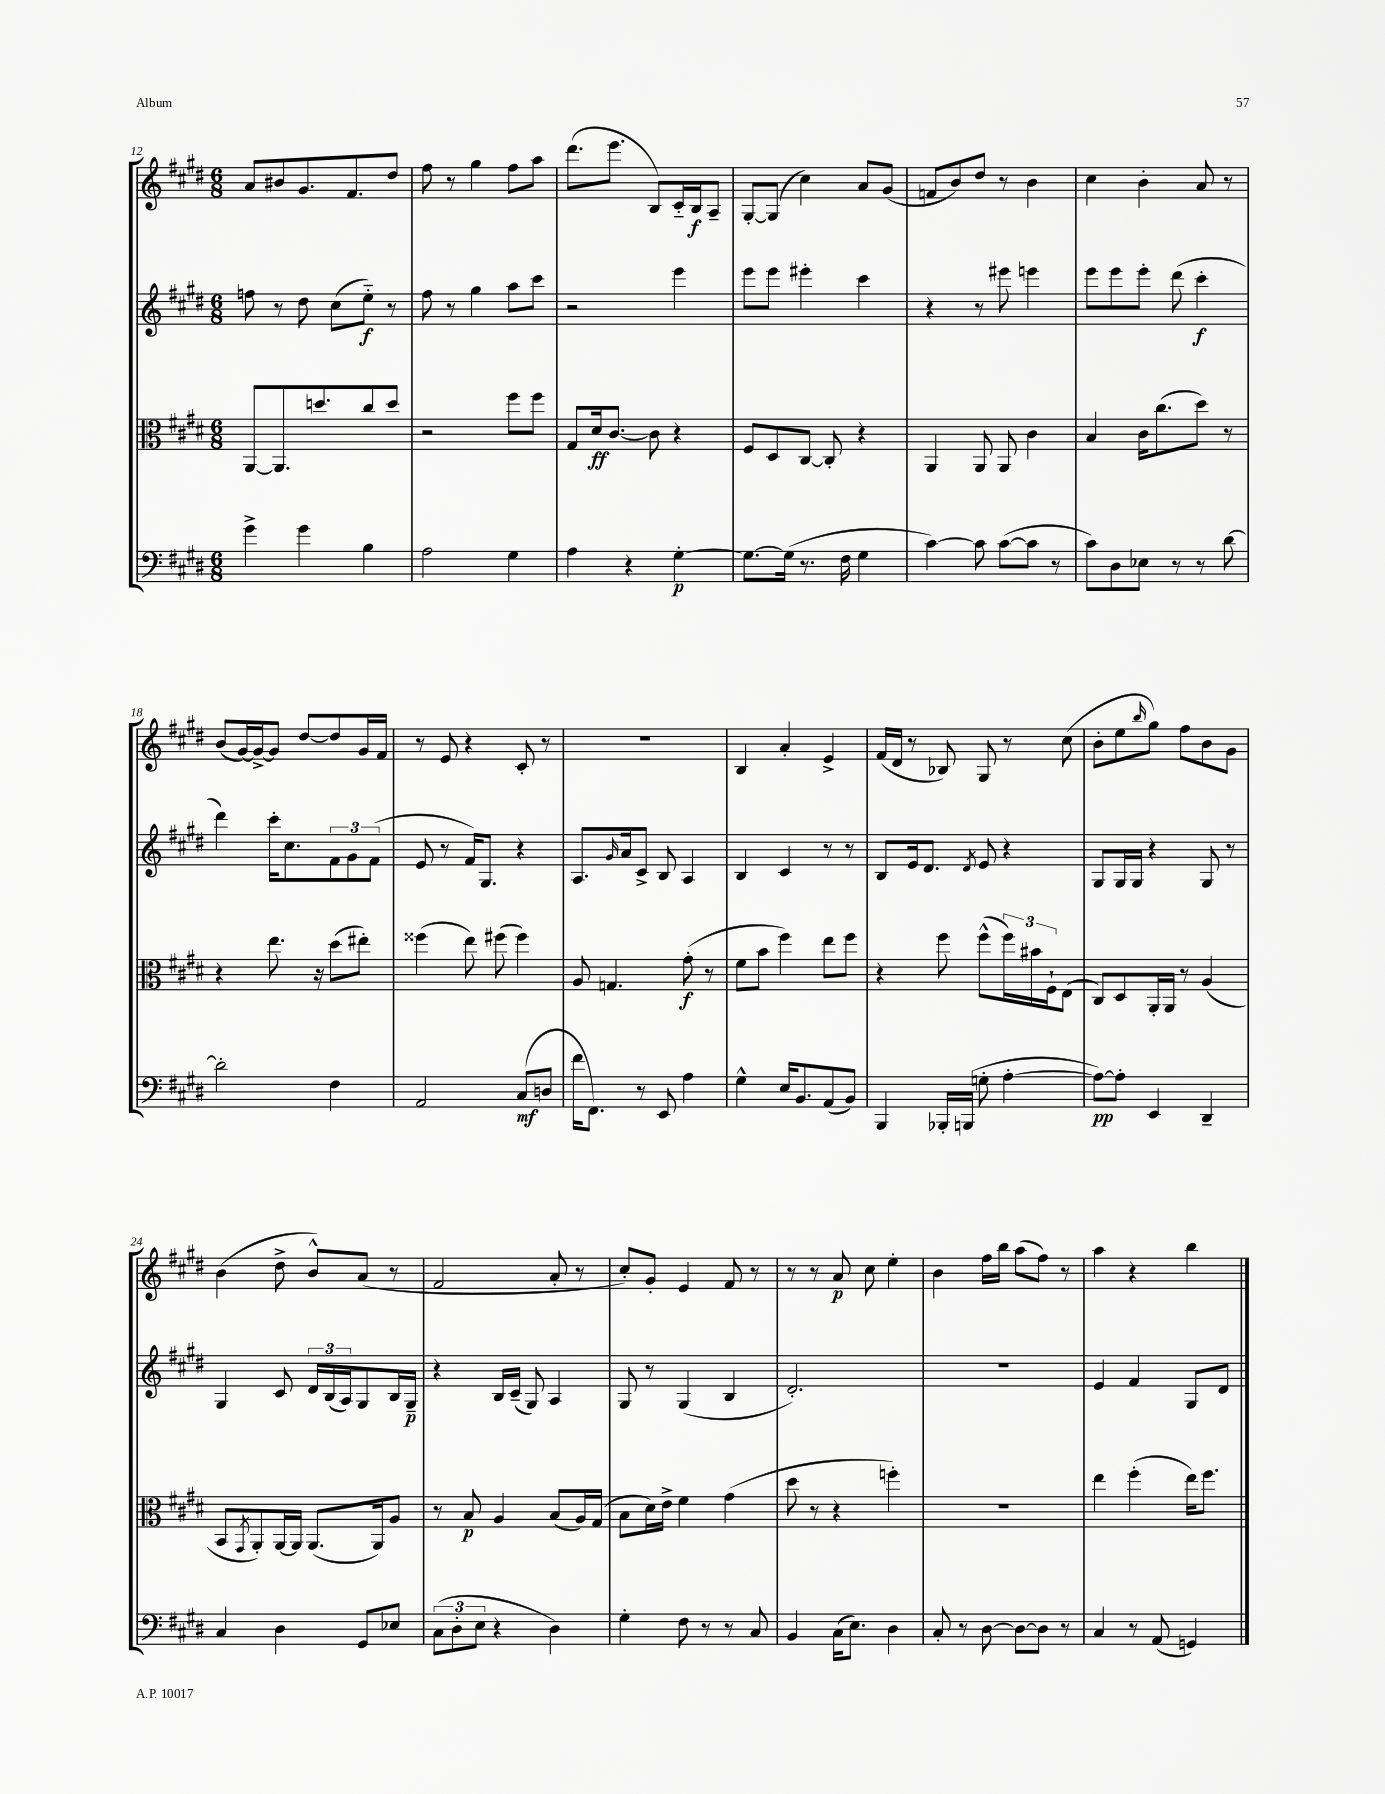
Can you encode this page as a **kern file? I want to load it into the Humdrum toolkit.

**kern	**kern	**kern	**kern
*staff4	*staff3	*staff2	*staff1
*clefF4	*clefC3	*clefG2	*clefG2
*k[f#c#g#d#]	*k[f#c#g#d#]	*k[f#c#g#d#]	*k[f#c#g#d#]
*M6/8	*M6/8	*M6/8	*M6/8
4g#^	[8AA	8ff	8a
.	8.AA]	8r	8b#
4g#	.	8dd#	8.g#
.	8.dd	.	.
.	.	(8cc#	.
.	.	.	8.f#
4B	8cc#	8ee'~)	.
.	8dd	8r	8dd#
=	=	=	=
2A	2r	8ff#	8ff#
.	.	8r	8r
.	.	4gg#	4gg#
4G#	8ff#	8aa	8ff#
.	8ff#	8ccc#	8aa
=	=	=	=
4A	8G#	2r	(8.ddd#
.	16d#	.	.
.	[8.c#	.	8.eee
4r	.	.	.
.	8c#]	.	8B)
[4G#'	4r	4eee	16c#'~
.	.	.	16B
.	.	.	8A~
=	=	=	=
8.G#_	8F#	8eee	[8G#'
.	8D#	8eee	(8G#]
(16G#]	.	.	.
8.r	[8C#	4eee#'	4cc#)
.	8C#']	.	.
16F#	.	.	.
4G#	4r	4ccc#	8a
.	.	.	(8g#
=	=	=	=
[4c#)	4AA	4r	8f
.	.	.	8b)
8c#]	8AA	8r	8dd#
([8c#	8AA	8eee#	8r
8c#]	4c#	4eee	4b
8r	.	.	.
=	=	=	=
8c#)	4B	8eee	4cc#
8D#	.	8eee	.
8E-	16c#	8eee'	4b'
.	(8.cc#	.	.
8r	.	(8ddd#	.
8r	8dd#)	4ccc#'	8a
[8d#	8r	.	8r
=	=	=	=
2d#']	4r	4ddd#)	(8b
.	.	.	[16g#)
.	.	.	16g#^_
.	8.ee	16ccc#'	8g#]
.	.	8.cc#	.
.	.	.	[8dd#
.	16r	.	.
4F#	(8dd#	12f#	8dd#]
.	.	12g#	.
.	8ee#')	.	16g#
.	.	(12f#	.
.	.	.	16f#
=	=	=	=
2AA	(4ff##	8e	8r
.	.	8r	8e
.	8ee)	16f#)	4r
.	.	8.G#	.
.	(8ff#	.	.
(8C#	4ff#)	4r	8c#'
8D	.	.	8r
=	=	=	=
16f#	8A	8.A	2.r
8.FF#)	.	.	.
.	4.G	.	.
.	.	16qqg#	.
.	.	16a	.
8r	.	8c#^	.
8EE	.	8B	.
4A	(8g#'	4A	.
.	8r	.	.
=	=	=	=
4G#^^	8f#	4B	4B
.	8b	.	.
16E	4ff#)	4c#	4a'
8.BB	.	.	.
(8AA	8ee	8r	4e^
8BB)	8ff#	8r	.
=	=	=	=
4BBB	4r	8B	(16f#
.	.	.	16d#
.	.	16e	8r
.	.	8.d#	.
16BBB-'	8ff#	.	8B-)
(16BBB	.	.	.
.	.	8qd#	.
8G'	(8ff#^^	8e	8G#
[4A'	24ff#)	4r	8r
.	24b#	.	.
.	24F#`	.	.
.	(8E	.	(8cc#
=	=	=	=
8A_)	8C#)	8G#	8b'
8A']	8D#	16G#	8ee
.	.	16G#	.
.	.	.	16qqbb
4EE	16AA'	4r	8gg#)
.	16AA	.	.
.	8r	.	8ff#
4DD#~	(4A	8G#	8b
.	.	8r	8g#
=	=	=	=
4C#	8BB	4G#	(4b
.	8qGG#	.	.
.	8AA')	.	.
4D#	[16AA	8c#	8dd#^
.	16AA]	.	.
.	(8.AA	24d#	8b^^)
.	.	(24B	.
.	.	24A)	.
8GG#	.	8G#	(8a
.	16AA)	.	.
8E-	8A	16B	8r
.	.	16G#~	.
=	=	=	=
(12C#	8r	4r	2f#
12D#'	.	.	.
.	8B	.	.
12E	.	.	.
4r	4A	16B	.
.	.	(16c#~	.
.	.	8G#)	.
4D#)	(8B	4A	8a'
.	16A)	.	8r
.	(16G#	.	.
=	=	=	=
4G#'	8B	8G#	8cc#')
.	16d#)	8r	8g#'
.	16e^	.	.
8F#	4f#	(4G#	4e
8r	.	.	.
8r	(4g#	4B	8f#
8C#	.	.	8r
=	=	=	=
4BB	8dd#	2.d#')	8r
.	8r	.	8r
(16C#	4r	.	8a
8.E)	.	.	.
.	.	.	8cc#
4D#	4ff')	.	4ee'
=	=	=	=
8C#'	2.r	2.r	4b
8r	.	.	.
[8D#	.	.	16ff#
.	.	.	16bb
8D#_	.	.	(8aa
8D#]	.	.	8ff#)
8r	.	.	8r
=	=	=	=
4C#	4ee	4e	4aa
8r	(4ff#'	4f#	4r
(8AA	.	.	.
4GG)	16ee)	8G#	4bb
.	8.ff#	.	.
.	.	8d#	.
==	==	==	==
*-	*-	*-	*-
